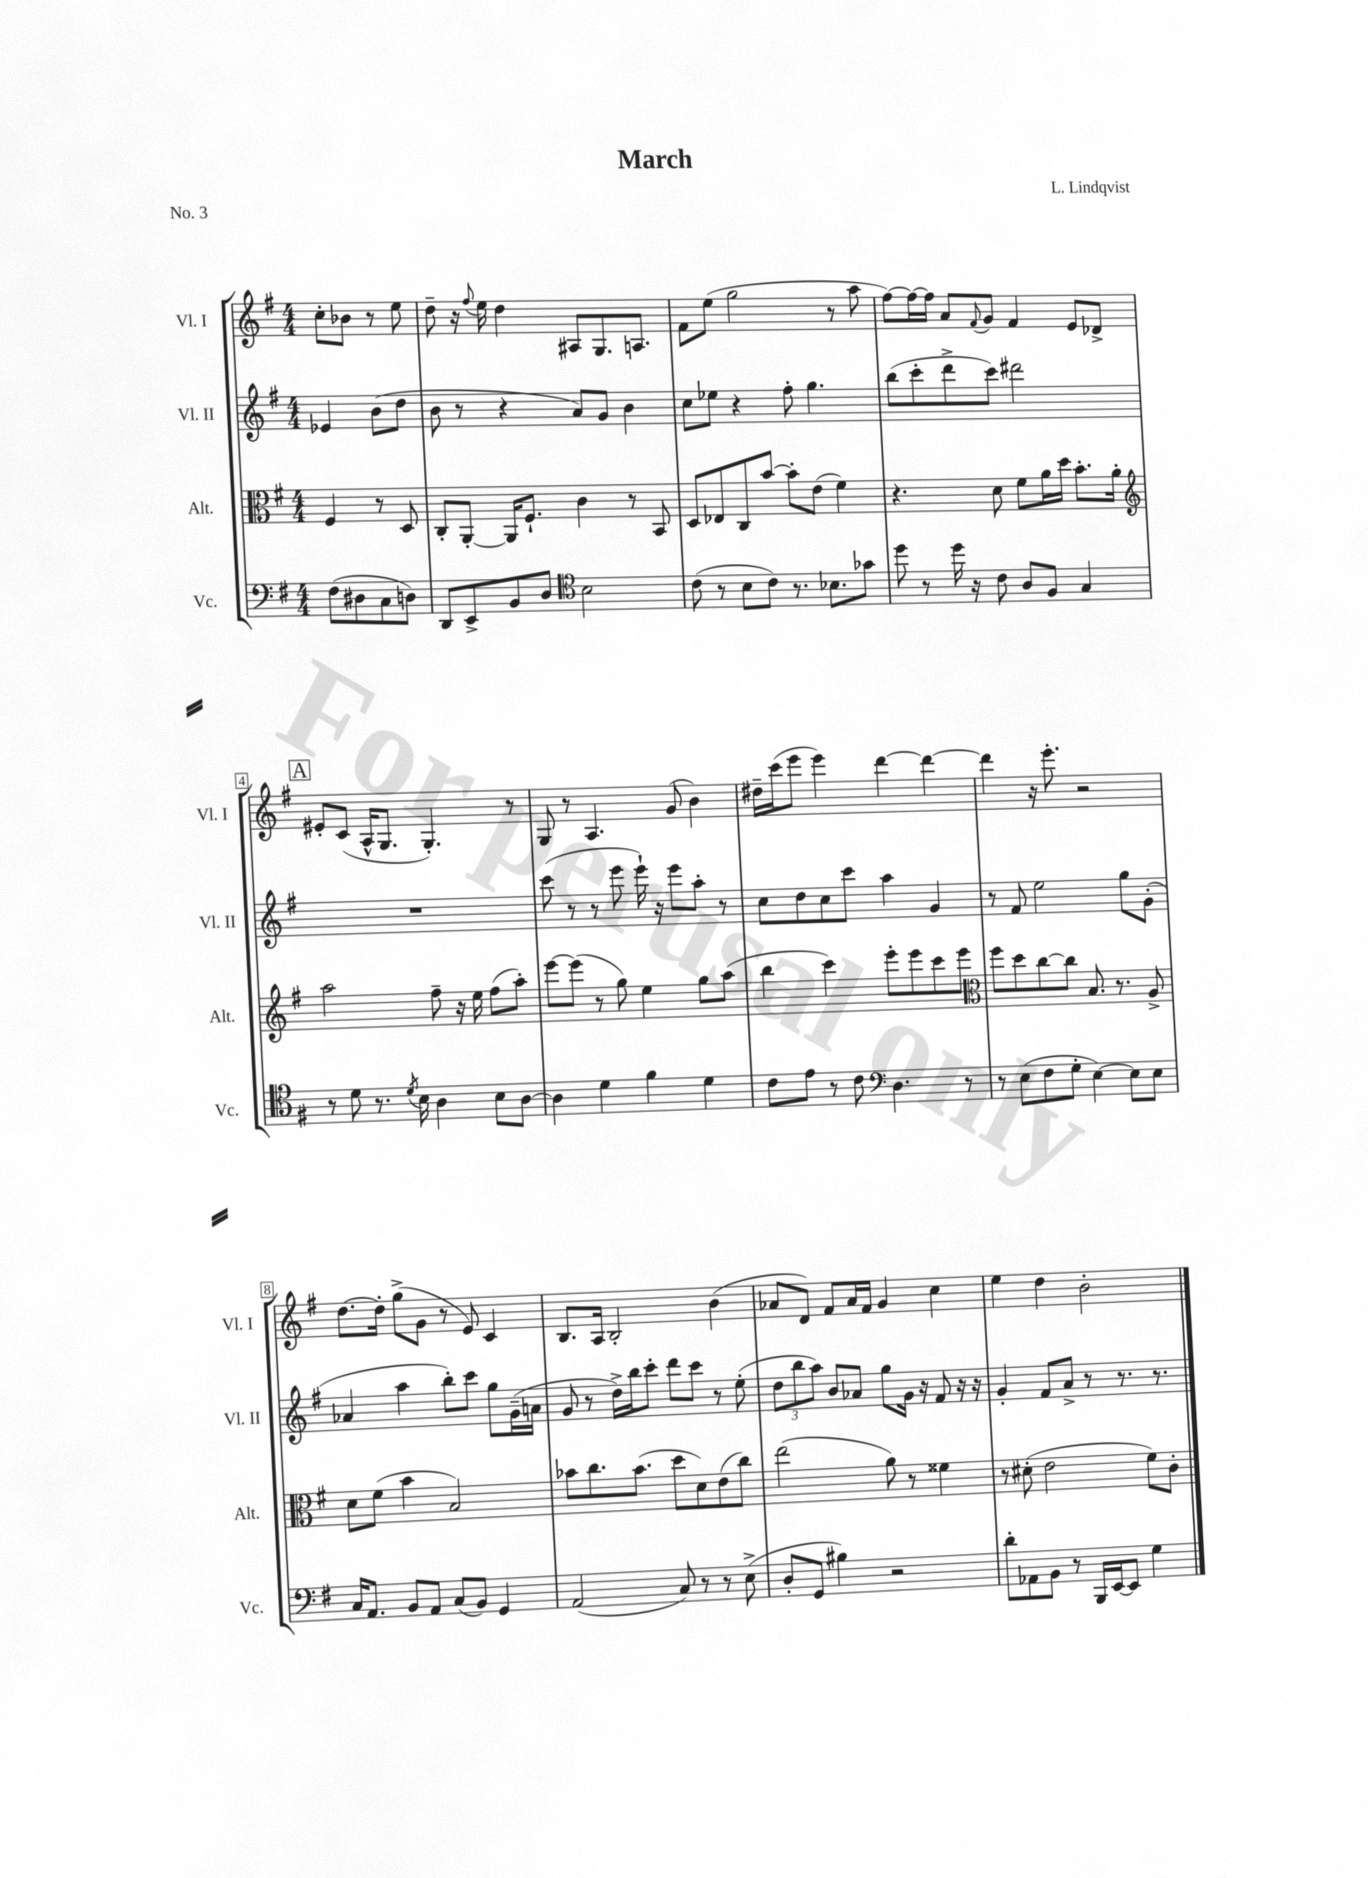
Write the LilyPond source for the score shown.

\header { title = "March" composer = "L. Lindqvist" piece = "No. 3" }
<<
\new StaffGroup <<
\new Staff = "s0" \with { instrumentName = "Vl. I" shortInstrumentName = "Vl. I" } {
    \clef treble \key g \major \numericTimeSignature \time 4/4 \partial 2
    c''8-. bes'8 r8 e''8 |
    d''8-- r16 \appoggiatura { fis''8 } e''16 d''4 ais8 g8. a8. |
    fis'8 e''8( g''2 r8 a''8 |
    fis''8~) fis''16~ fis''16 a'8 \appoggiatura { fis'8 } g'8 fis'4 e'8 des'8-> |
    \mark \markup { \box "A" } eis'8-. c'8( a16-^ g8. g4.-.) r8 |
    g8 r8 a4. g'8( b'4) |
    dis''16-- c'''16( e'''8 e'''4) d'''4~ d'''4~ |
    d'''4 r16 e'''8.-. r2 |
    d''8.~ d''16-. g''8->( g'8 r8 e'8) c'4 |
    b8. a16 b2-. b'4( |
    aes'8 d'8) fis'8 aes'16 fis'16 g'4 c''4 |
    e''4 d''4 b'2-. \bar "|." |
}
\new Staff = "s1" \with { instrumentName = "Vl. II" shortInstrumentName = "Vl. II" } {
    \clef treble \key g \major \numericTimeSignature \time 4/4 \partial 2
    ees'4 b'8( d''8 |
    b'8 r8 r4 a'8) g'8 b'4 |
    c''8 ees''8 r4 fis''8-. g''4. |
    b''8( c'''8-. d'''8-> c'''8) dis'''2 |
    \mark \markup { \box "A" } R1 |
    c'''8( r8 r8 e'''8 e'''16-!) r16 e'''8 a''8-. r8 |
    c''8 d''8 c''8 c'''8 a''4 g'4 |
    r8 fis'8 e''2 g''8 g'8-.( |
    aes'4 a''4 b''8-.) c'''8 g''8 g'16--( a'16 |
    g'8 r8 d''16->) b''16 c'''8-. d'''8 c'''8 r8 e''8-.( |
    \tuplet 3/2 { d''8 b''8 a''8) } b'8 aes'8 g''8 g'16 r16 fis'8 r16 r16 |
    g'4-. fis'8 a'8-> r8 r8. r8. \bar "|." |
}
\new Staff = "s2" \with { instrumentName = "Alt." shortInstrumentName = "Alt." } {
    \clef alto \key g \major \numericTimeSignature \time 4/4 \partial 2
    fis4 r8 d8 |
    c8-. a,8~-. a,16 fis8.-! c'4 r8 b,8 |
    d8 ees8 c8 b'8~ b'8-. e'8( fis'4) |
    r4. d'8 fis'8 a'16 d''16 b'8.-. a'16-. |
    \mark \markup { \box "A" } \clef treble a''2 fis''8-- r16 e''16 fis''8( a''8-.) |
    e'''8~ e'''8( r8 g''8) e''4 g''8 a''8( |
    b''4 c'''4) e'''8-. e'''8 c'''8 e'''8 |
    \clef alto fis''8 d''8 c''8~ c''8 b8. r8. a8-> |
    d'8 fis'8( b'4 b2) |
    bes'8 c''8. bes'8.( d''8 d'8) e'8( c''8) |
    e''2( a'8) r8 fisis'4 |
    r8 dis'8-.( e'2 fis'8) c'8-. \bar "|." |
}
\new Staff = "s3" \with { instrumentName = "Vc." shortInstrumentName = "Vc." } {
    \clef bass \key g \major \numericTimeSignature \time 4/4 \partial 2
    fis8( dis8 c8 d8) |
    d,8 e,8-> b,8 d8 \clef tenor b2 |
    c'8( r8 b8 c'8) r8. bes8. ges'8 |
    d''8 r8 d''16 r16 c'8 a8 fis8 g4 |
    \mark \markup { \box "A" } r8 d'8 r8. \acciaccatura { d'8 } b16 a4 b8 a8~ |
    a4 d'4 fis'4 d'4 |
    c'8 e'8 r8 c'8 \clef bass d4. r8 |
    r8 e8( fis8 g8-. e4~) e8 e8 |
    c16 a,8. b,8 a,8 c8( b,8) g,4 |
    a,2( c8) r8 r8 e8->( |
    d8-. g,8 bis4) r2 |
    d'8-. aes,8 b,8 r8 b,,16 e,16~ e,8 g4 \bar "|." |
}
>>
>>
\layout { \context { \Score \override BarNumber.stencil = #(make-stencil-boxer 0.1 0.3 ly:text-interface::print) } }
